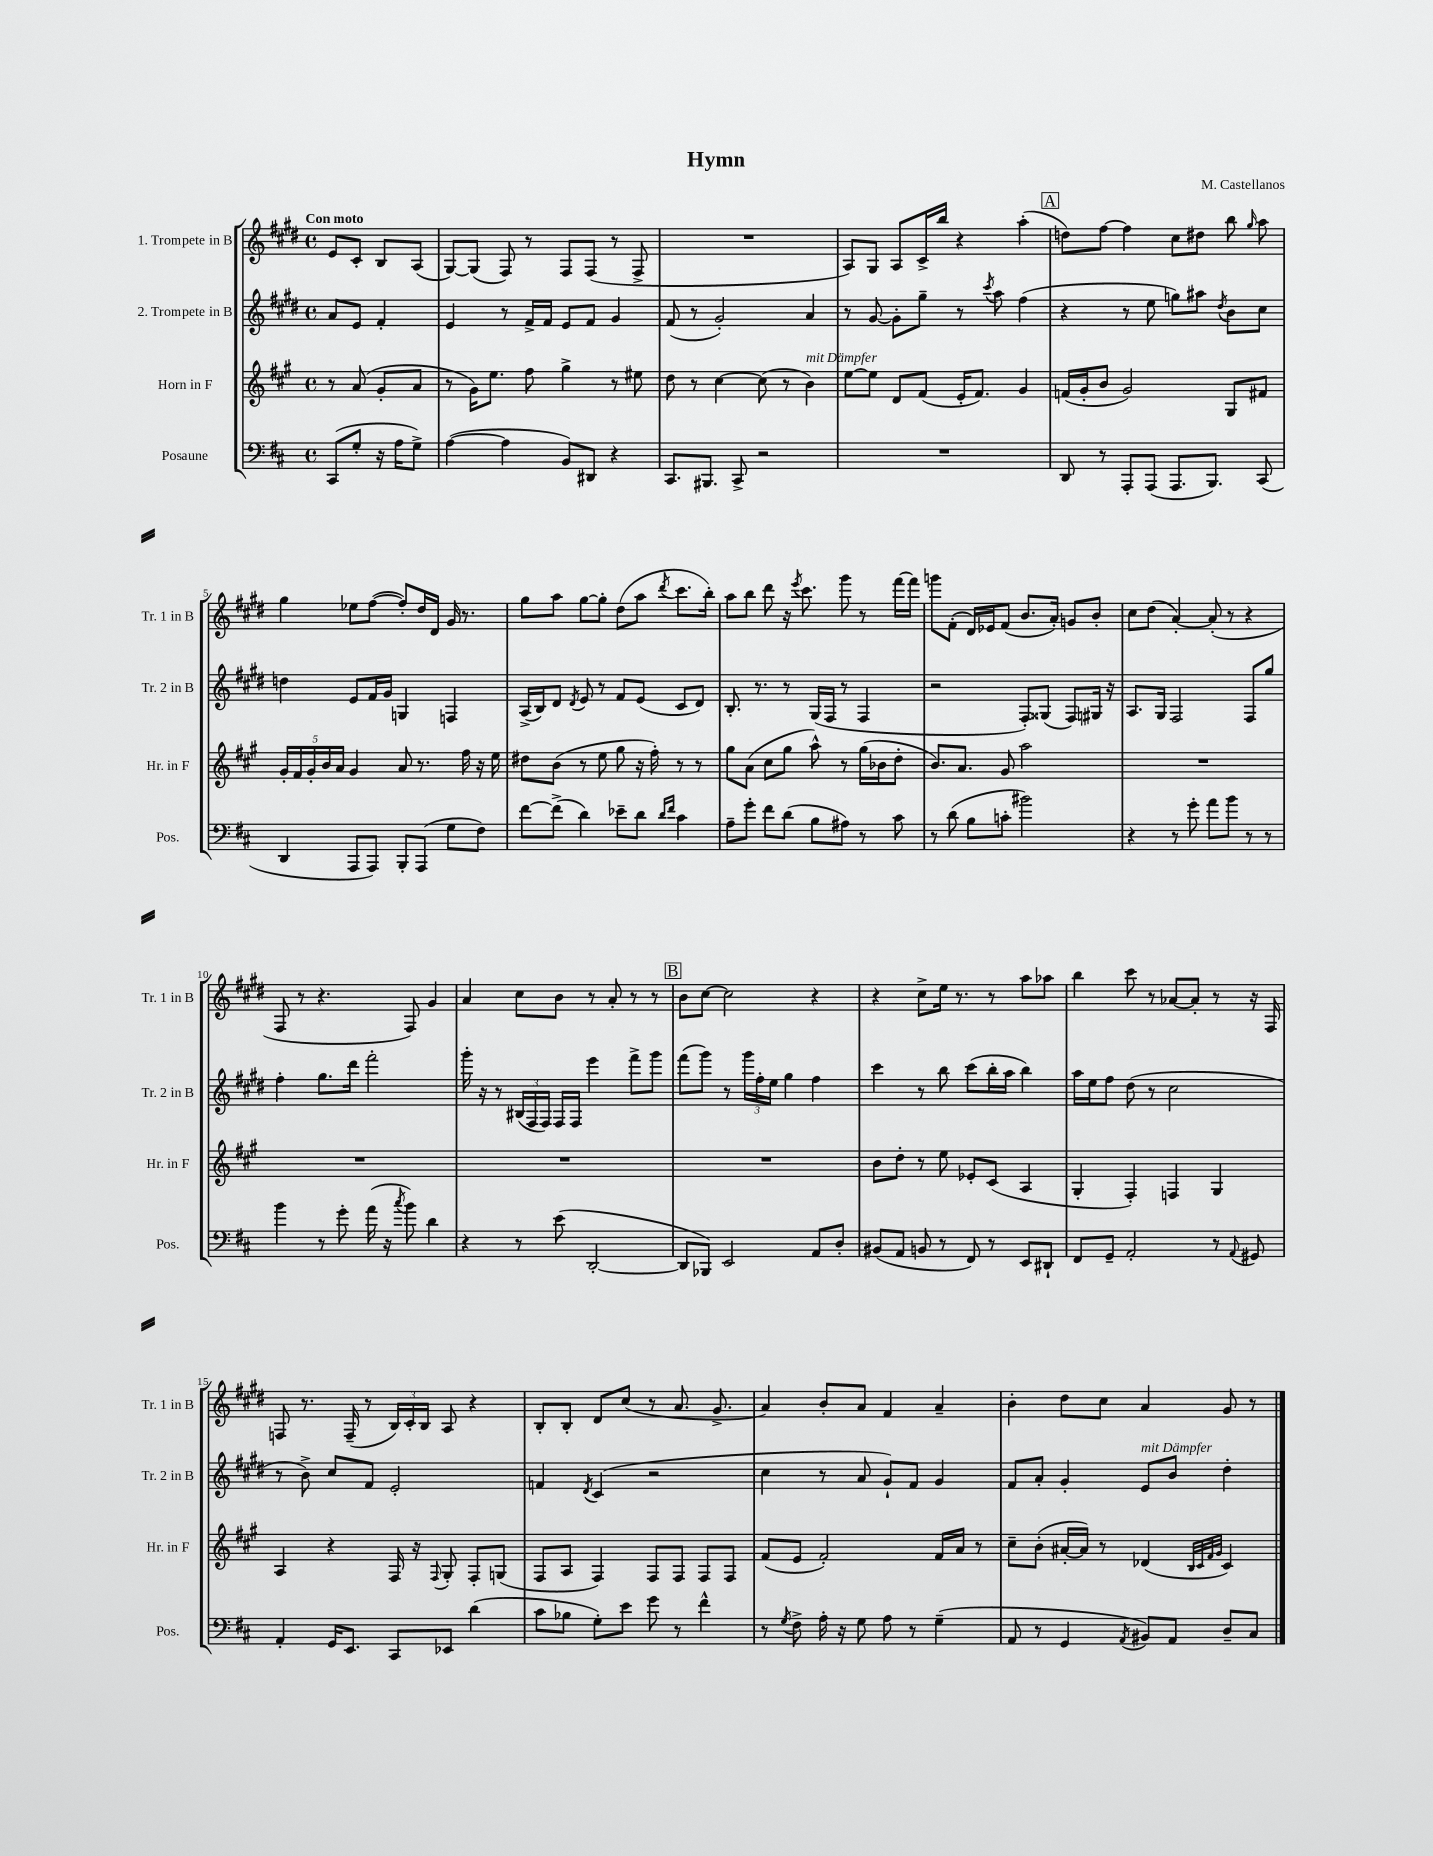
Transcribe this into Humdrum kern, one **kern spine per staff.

**kern	**kern	**kern	**kern
*staff4	*staff3	*staff2	*staff1
*clefF4	*clefG2	*clefG2	*clefG2
*k[f#c#]	*k[f#c#g#]	*k[f#c#g#d#]	*k[f#c#g#d#]
*M4/4	*M4/4	*M4/4	*M4/4
*met(c)	*met(c)	*met(c)	*met(c)
(8CC#	8r	8a	8e
8G'	(8a	8e	8c#'
16r	8g#'	4f#'	8B
16A	.	.	.
8G^)	8a	.	(8A
=	=	=	=
([4A	8r	4e	[8G#)
.	16g#)	.	(8G#]
.	8.ee	.	.
4A]	.	8r	8F#)
.	8ff#	16f#^	8r
.	.	16f#	.
8BB)	4gg#^	8e	8F#
8DD#	.	8f#	(8F#
4r	8r	4g#	8r
.	8ee#	.	8F#^
=	=	=	=
8.CC#	8dd	(8f#	1r
.	8r	8r	.
8.BBB#	.	.	.
.	[4cc#	2g#')	.
8CC#^	.	.	.
2r	(8cc#]	.	.
.	8r	.	.
.	4b)	4a	.
=	=	=	=
1r	[8ee	8r	8A)
.	8ee]	[8g#	8G#
.	8d	8g#']	8A
.	(8f#	8gg#~	16c#^
.	.	.	16bb
.	16e'	8r	4r
.	8.f#)	.	.
.	.	8qccc#	.
.	.	8aa	.
.	4g#	(4ff#	(4aa'
=	=	=	=
8DD	(16f	4r	8dd)
.	16g#'	.	.
8r	8b	.	[8ff#
8AAA'	2g#)	8r	4ff#]
(8AAA	.	8ee	.
8.AAA	.	8gg)	8cc#
.	.	8aa#	8dd#
8.BBB)	.	.	.
.	.	8qdd#	.
.	8G#	8b	8bb
.	.	.	16qqgg#
(8CC#	8f#	8cc#	8aa
=	=	=	=
4DD	20g#'	4dd	4gg#
.	20f#	.	.
.	20g#'	.	.
.	20b	.	.
.	20a	.	.
8AAA	4g#	8e	8ee-
8AAA)	.	16f#	([8ff#
.	.	16g#	.
8BBB'	8a	4G	8ff#'])
(8AAA	8.r	.	16dd#
.	.	.	16d#
8G	.	4F	16g#
.	16ff#	.	8.r
8F#)	16r	.	.
.	16ee	.	.
=	=	=	=
[8f#	8dd#	(16A^	8gg#
.	.	16B)	.
(8f#^]	(8b	8d#	8aa
.	.	8qd#	.
4d)	8r	8e	[8gg#
.	8ee	8r	8gg#']
8e-~	8gg#	8f#	(8dd#
8d	16r	(8e	8aa
.	16ff#')	.	.
16qqd	.	.	.
16qqf#	.	.	8qddd#
4c#	8r	8c#	8.ccc#
.	8r	8d#)	.
.	.	.	16bb')
=	=	=	=
8A~	8gg#	8.B'	8aa
8g'	(8a	.	8bb
.	.	8.r	.
8f#	8cc#	.	8ddd#
(8d	8gg#	8r	16r
.	.	.	8qeee
.	.	.	8.ccc#
8B	8aa^^)	(16G#	.
.	.	16F#	.
8A#)	8r	8r	8ggg#
8r	(16gg#	4F#	8r
.	16b-	.	.
8c#	8dd'	.	[16fff#
.	.	.	16fff#]
=	=	=	=
8r	8.b)	2r	8ggg
(8d	.	.	(8f#'
.	8.a	.	.
8B	.	.	16d#)
.	.	.	16e-
8c'	8g#	.	(8f#
2b#)	2aa	8F#')	8.b
.	.	(8G##	.
.	.	.	16a')
.	.	8F#)	8g
.	.	16G#	8b'
.	.	16r	.
=	=	=	=
4r	1r	8.A	8cc#
.	.	.	(8dd#
.	.	16G#	.
8r	.	2F#	[4a')
8g'	.	.	.
8a	.	.	(8a']
8b	.	.	8r
8r	.	8F#	4r
8r	.	8gg#	.
=	=	=	=
4b	1r	4ff#'	8F#
.	.	.	8r
8r	.	8.gg#	4.r
8g'	.	.	.
.	.	16ddd#	.
(16a	.	2fff#'	.
16r	.	.	.
8qcc#	.	.	.
8b)	.	.	8F#)
4d	.	.	4g#
=	=	=	=
4r	1r	16ggg#'	4a
.	.	16r	.
.	.	8r	.
8r	.	(24B#	8cc#
.	.	24F#	.
.	.	24F#)	.
(8e	.	16F#	8b
.	.	16F#	.
[2DD'	.	4eee	8r
.	.	.	8a'
.	.	8fff#^	8r
.	.	8ggg#	8r
=	=	=	=
8DD]	1r	(8fff#	8b
8BBB-)	.	8ggg#)	[8cc#
2EE	.	8r	2cc#]
.	.	24ggg#	.
.	.	24ff#'	.
.	.	24ee	.
.	.	4gg#	.
8AA	.	4ff#	4r
8D'	.	.	.
=	=	=	=
(8BB#	8b	4ccc#	4r
8AA	8dd'	.	.
8BB	8r	8r	8cc#^
8r	8ee	8bb	16ee
.	.	.	8.r
8FF#)	8e-'	(8ccc#	.
8r	(8c#	16bb'	8r
.	.	16aa	.
8EE	4A	4bb)	8aa
8DD#`	.	.	8aa-
=	=	=	=
8FF#	4G#'	16aa	4bb
.	.	16ee	.
8GG~	.	8ff#	.
2AA'	4F#')	(8dd#	8ccc#
.	.	8r	8r
.	4F	2cc#	[8a-
.	.	.	8a-']
8r	4G#	.	8r
8qqAA	.	.	.
8GG#	.	.	16r
.	.	.	16F#
=	=	=	=
4AA'	4A	8r	8F
.	.	8b^)	8.r
16GG	4r	8cc#	.
8.EE	.	.	(16F~
.	.	8f#	8r
8CC#	16F#	2e'	24B)
.	.	.	24c#'
.	16r	.	.
.	.	.	24B
.	8qqF#	.	.
8EE-	8G#'	.	8A
(4d	8F#'	.	4r
.	(8G	.	.
=	=	=	=
8c#	8F#	4f	8B'
8B-	8A	.	8B'
.	.	8qd#	.
8G')	4F#)	(4c#	8d#
8e	.	.	(8cc#
8g	8F#	2r	8r
8r	8F#	.	8.a
4f#^^	8F#	.	.
.	.	.	8.g#^
.	8F#	.	.
=	=	=	=
8r	(8f#	4cc#	4a)
8qG	.	.	.
8F#^	8e	.	.
16A'	2f#')	8r	8b'
16r	.	.	.
8G	.	8a	8a
8A	.	8g#`)	4f#
8r	.	8f#	.
(4G~	16f#	4g#	4a~
.	16a	.	.
.	8r	.	.
=	=	=	=
8AA	8cc#~	8f#	4b'
8r	(8b'	8a'	.
4GG	[16a#'	4g#'	8dd#
.	16a#])	.	.
.	8r	.	8cc#
8qAA	.	.	.
8BB#)	(4d-	8e	4a
8AA	.	8b	.
.	32qqB	.	.
.	32qqc#	.	.
.	32qqf#	.	.
.	32qqg#	.	.
8D~	4c#)	4dd#'	8g#
8C#	.	.	8r
==	==	==	==
*-	*-	*-	*-
